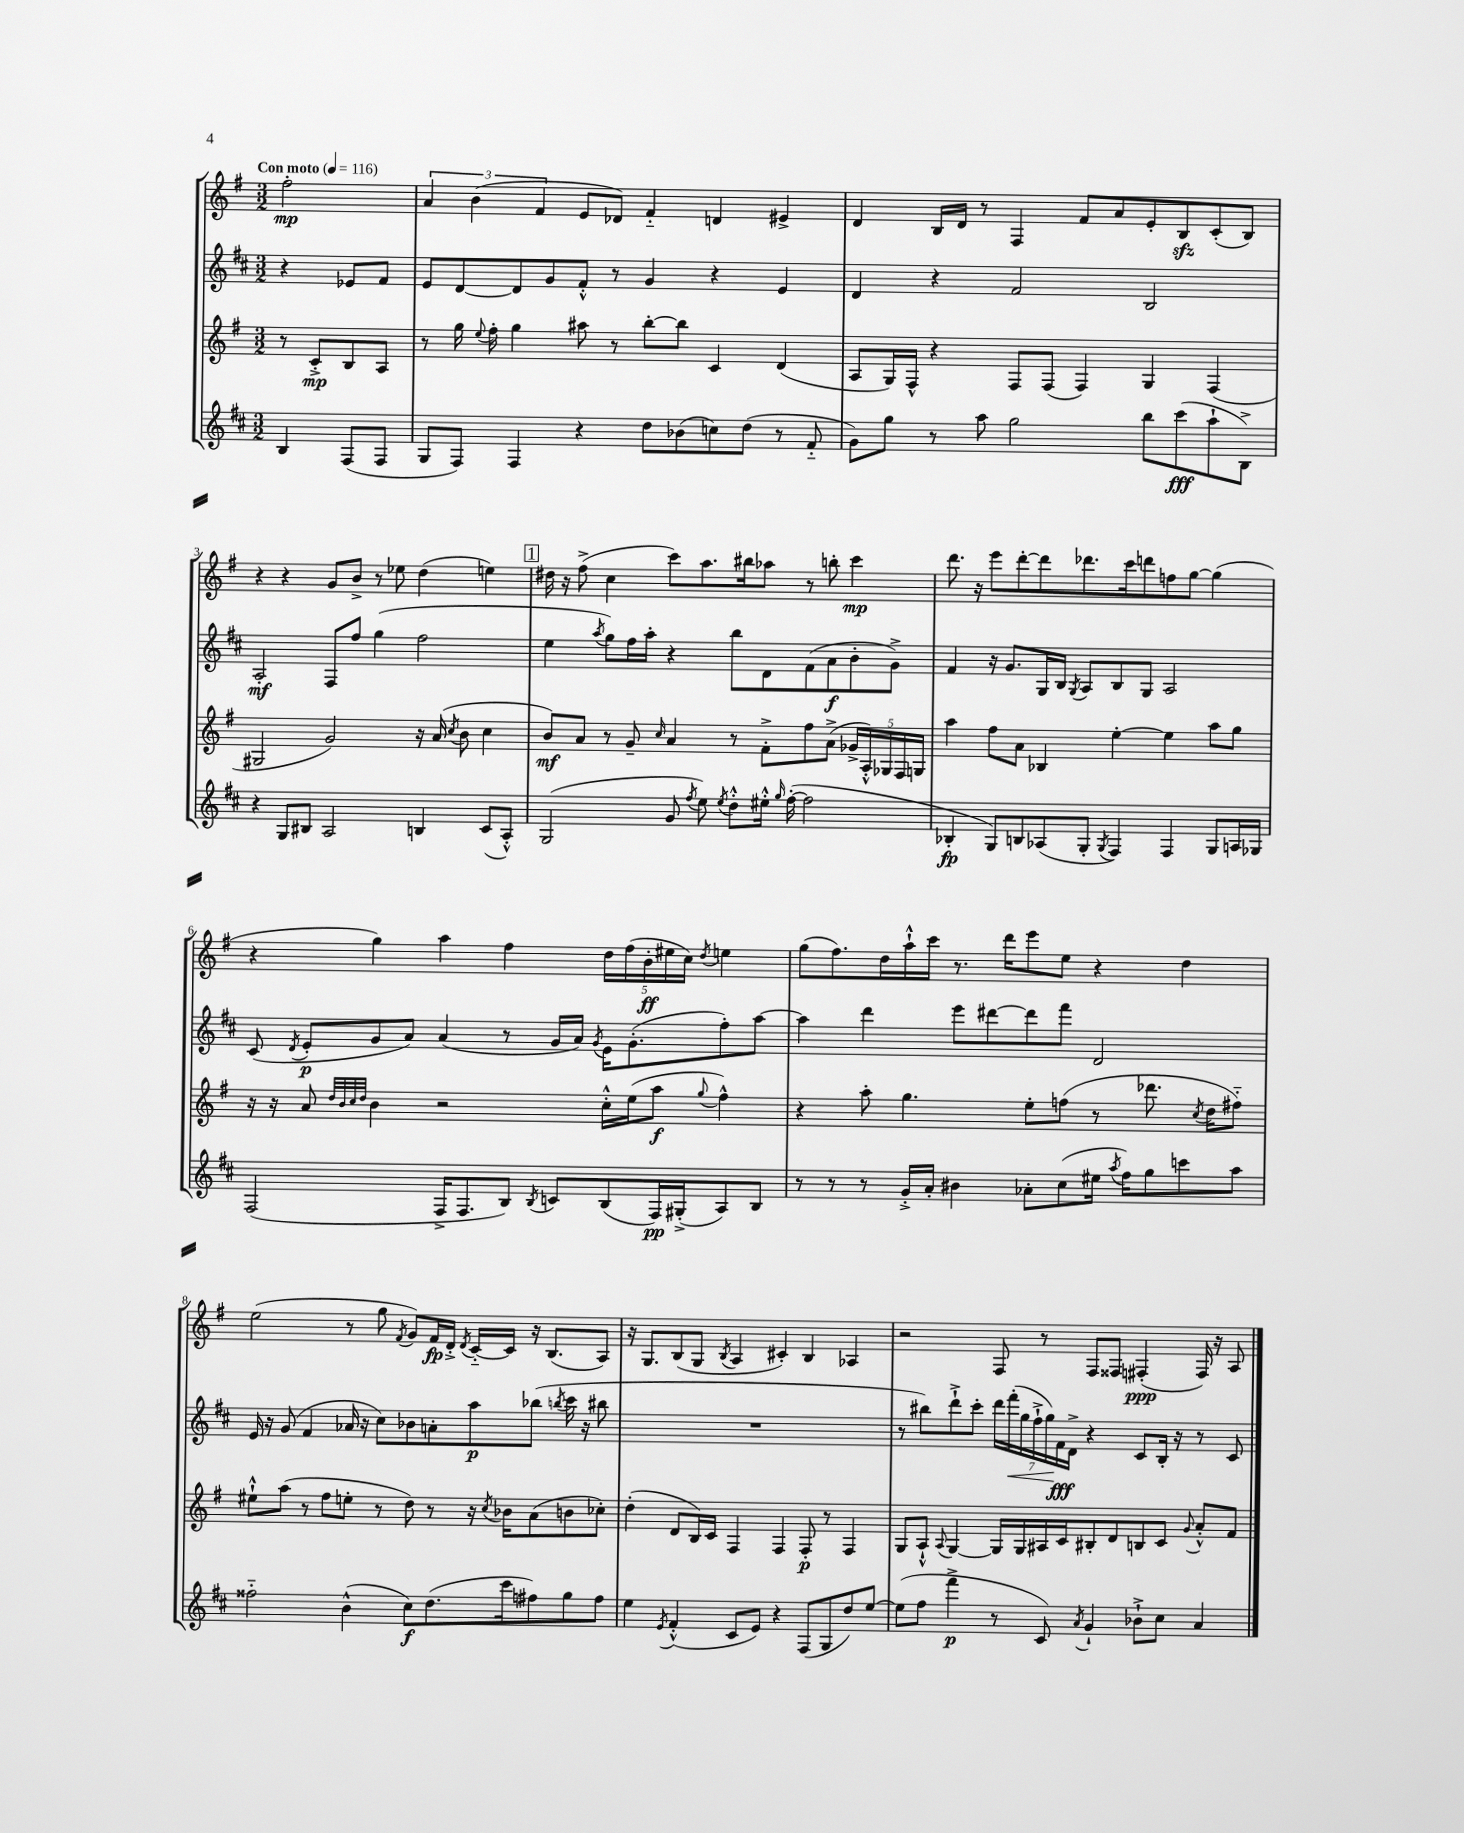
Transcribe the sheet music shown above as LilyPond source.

<<
\new StaffGroup <<
\new Staff = "s0" {
    \clef treble \key g \major \numericTimeSignature \time 3/2 \partial 2 \tempo "Con moto" 4 = 116
    \autoBeamOff fis''2-.\mp |
    \tuplet 3/2 { a'4 b'4( fis'4 } e'8[ des'8]) fis'4-_ d'4 eis'4-> |
    d'4 b16[ d'16] r8 fis4 fis'8[ a'8 e'8-. b8\sfz c'8-.( b8]) |
    r4 r4 g'8[ b'8]-> r8 ees''8 d''4( e''4) |
    \mark \markup { \box "1" } dis''16 r16 fis''8->( c''4 c'''8[) a''8. bis''16 aes''8] r8 b''8-. c'''4\mp |
    d'''8. r16 e'''8[ d'''8~-. d'''8 des'''8. c'''16 d'''8 f''8 g''8]~ g''4( |
    r4 g''4) a''4 fis''4 \tuplet 5/4 { d''16[ fis''16( b'16-.\ff eis''16 c''16]) } \acciaccatura { d''8 } e''4 |
    g''8[( fis''8.) d''16 a''16-!-^ c'''16] r8. d'''16[ e'''8 e''8] r4 d''4 |
    e''2( r8 g''8 \acciaccatura { fis'8 } g'8[) fis'16\fp d'16]-.-> \acciaccatura { d'8 } c'16[~-_ c'16] r16 b8.[( a8]) |
    r16 g8.[ b8( g8] \acciaccatura { b8 } a4 cis'4-.) b4 aes4 |
    r2 fis8 r8 fis8[ fisis8] fis4-.\ppp( fis16) r16 a8 \bar "|." |
}
\new Staff = "s1" {
    \clef treble \key d \major \numericTimeSignature \time 3/2 \partial 2
    \autoBeamOff r4 ees'8[ fis'8] |
    e'8[ d'8~ d'8 g'8 fis'8]-.-^ r8 g'4 r4 e'4 |
    d'4 r4 fis'2 b2 |
    a2-.\mf fis8[ fis''8] g''4( fis''2 |
    \mark \markup { \box "1" } e''4 \acciaccatura { a''8 } g''8[) fis''16 a''16]-. r4 b''8[ d'8 fis'8( a'8\f b'8-. g'8]->) |
    fis'4 r16 g'8.[ g16 b16] \acciaccatura { g8 } a8[ b8 g8] a2 |
    cis'8( \acciaccatura { d'8 } e'8[-.\p g'8 a'8]) a'4( r8 g'16[ a'16]) \acciaccatura { g'8 } e'16[ g'8.-.( fis''8-.) a''8]~ |
    a''4 d'''4 e'''8[ dis'''8~ dis'''8 fis'''8] d'2 |
    e'16 r16 g'8( fis'4 aes'16 r16 cis''8[) bes'8 a'8-. a''8\p bes''8]( \acciaccatura { b''8 } cis'''16 r16 bis''8 |
    R1. |
    r8 bis''8[) d'''8-!-> cis'''8]-. \tuplet 7/4 { d'''16[ fis'''16-.\<( g''16 fis''16-!-> g''16\!) fis'16\fff d'16]-> } r4 cis'8[ b16]-. r16 r8 cis'8 \bar "|." |
}
\new Staff = "s2" {
    \clef treble \key g \major \numericTimeSignature \time 3/2 \partial 2
    \autoBeamOff r8 c'8[-.->\mp b8 a8] |
    r8 g''16 \appoggiatura { e''8 } fis''16-. g''4 ais''8 r8 b''8[~-. b''8] c'4 d'4( |
    a8[ g16) fis16]-^ r4 fis8[ fis8]( fis4) g4 fis4( |
    gis2 g'2) r16 a'16( \acciaccatura { c''8 } b'8 c''4 |
    \mark \markup { \box "1" } b'8[\mf) a'8] r8 g'8-- \grace { c''16 } a'4 r8 fis'8[-.-> fis''8 a'8]->( \tuplet 5/4 { ges'16[-> a16-.-^) ges16 fis16 g16] } |
    a''4 fis''8[ a'8] bes4 e''4~-. e''4 a''8[ g''8] |
    r16 r16 a'8 \grace { d''32[ b'32 c''32 d''32] } b'4 r2 c''16[-.-^ e''16( a''8]\f \appoggiatura { g''8 } fis''4-^) |
    r4 a''8-. g''4. e''8[-. f''8]( r8 des'''8. \acciaccatura { c''8 } d''16[ fis''8]-_) |
    eis''8[-!-^ a''8]( r8 fis''8[ e''8]-. r8 d''8) r8 r16 \acciaccatura { c''8 } bes'16[ a'8( b'8 ces''8]-.) |
    d''4-.( d'8[ b16) c'16] fis4 fis4 fis8-.\p r8 fis4 |
    g8[ a8]-!-^ \appoggiatura { a8 } g4~ g16[ g16 ais16 c'16 bis8-. d'8 b8 c'8] \appoggiatura { g'8 } a'8[-.-^ fis'8] \bar "|." |
}
\new Staff = "s3" {
    \clef treble \key d \major \numericTimeSignature \time 3/2 \partial 2
    \autoBeamOff b4 fis8[( fis8] |
    g8[ fis8]) fis4 r4 d''8[ bes'8( c''8) d''8]( r8 fis'8-_ |
    g'8[) g''8] r8 a''8 g''2 b''8[ cis'''8\fff( a''8-! b8]->) |
    r4 g8[ bis8] a2 b4 cis'8[( a8]-.-^) |
    \mark \markup { \box "1" } g2( g'8 \acciaccatura { fis''8 } e''8) \acciaccatura { e''8 } d''8[-.-^ eis''16]-.-^ \grace { g''16 } fis''16~-.( fis''2 |
    bes4-.\fp g8[) b8 aes8( g8]-. \acciaccatura { g8 } fis4) fis4 g8[ a16 ges16] |
    fis2( fis16[-> fis8. b8]) \acciaccatura { b8 } c'8[ b8( fis16\pp) gis16-.->( a8) b8] |
    r8 r8 r8 g'16[-.-> a'16]-. bis'4 aes'8[-. cis''8( eis''16] \acciaccatura { a''8 } fis''16[) g''8 c'''8 a''8] |
    fisis''2-_ b'4-^( cis''8[\f) d''8.( cis'''16 fis''8) g''8 fis''8] |
    e''4 \acciaccatura { e'8 } fis'4-.-^( cis'8[ e'8]) r4 fis8[( g8 d''8) e''8]~ |
    e''8[( fis''8] fis'''4->\p r8 cis'8) \acciaccatura { a'8 } g'4-! bes'8[-!-> cis''8] a'4 \bar "|." |
}
>>
>>
